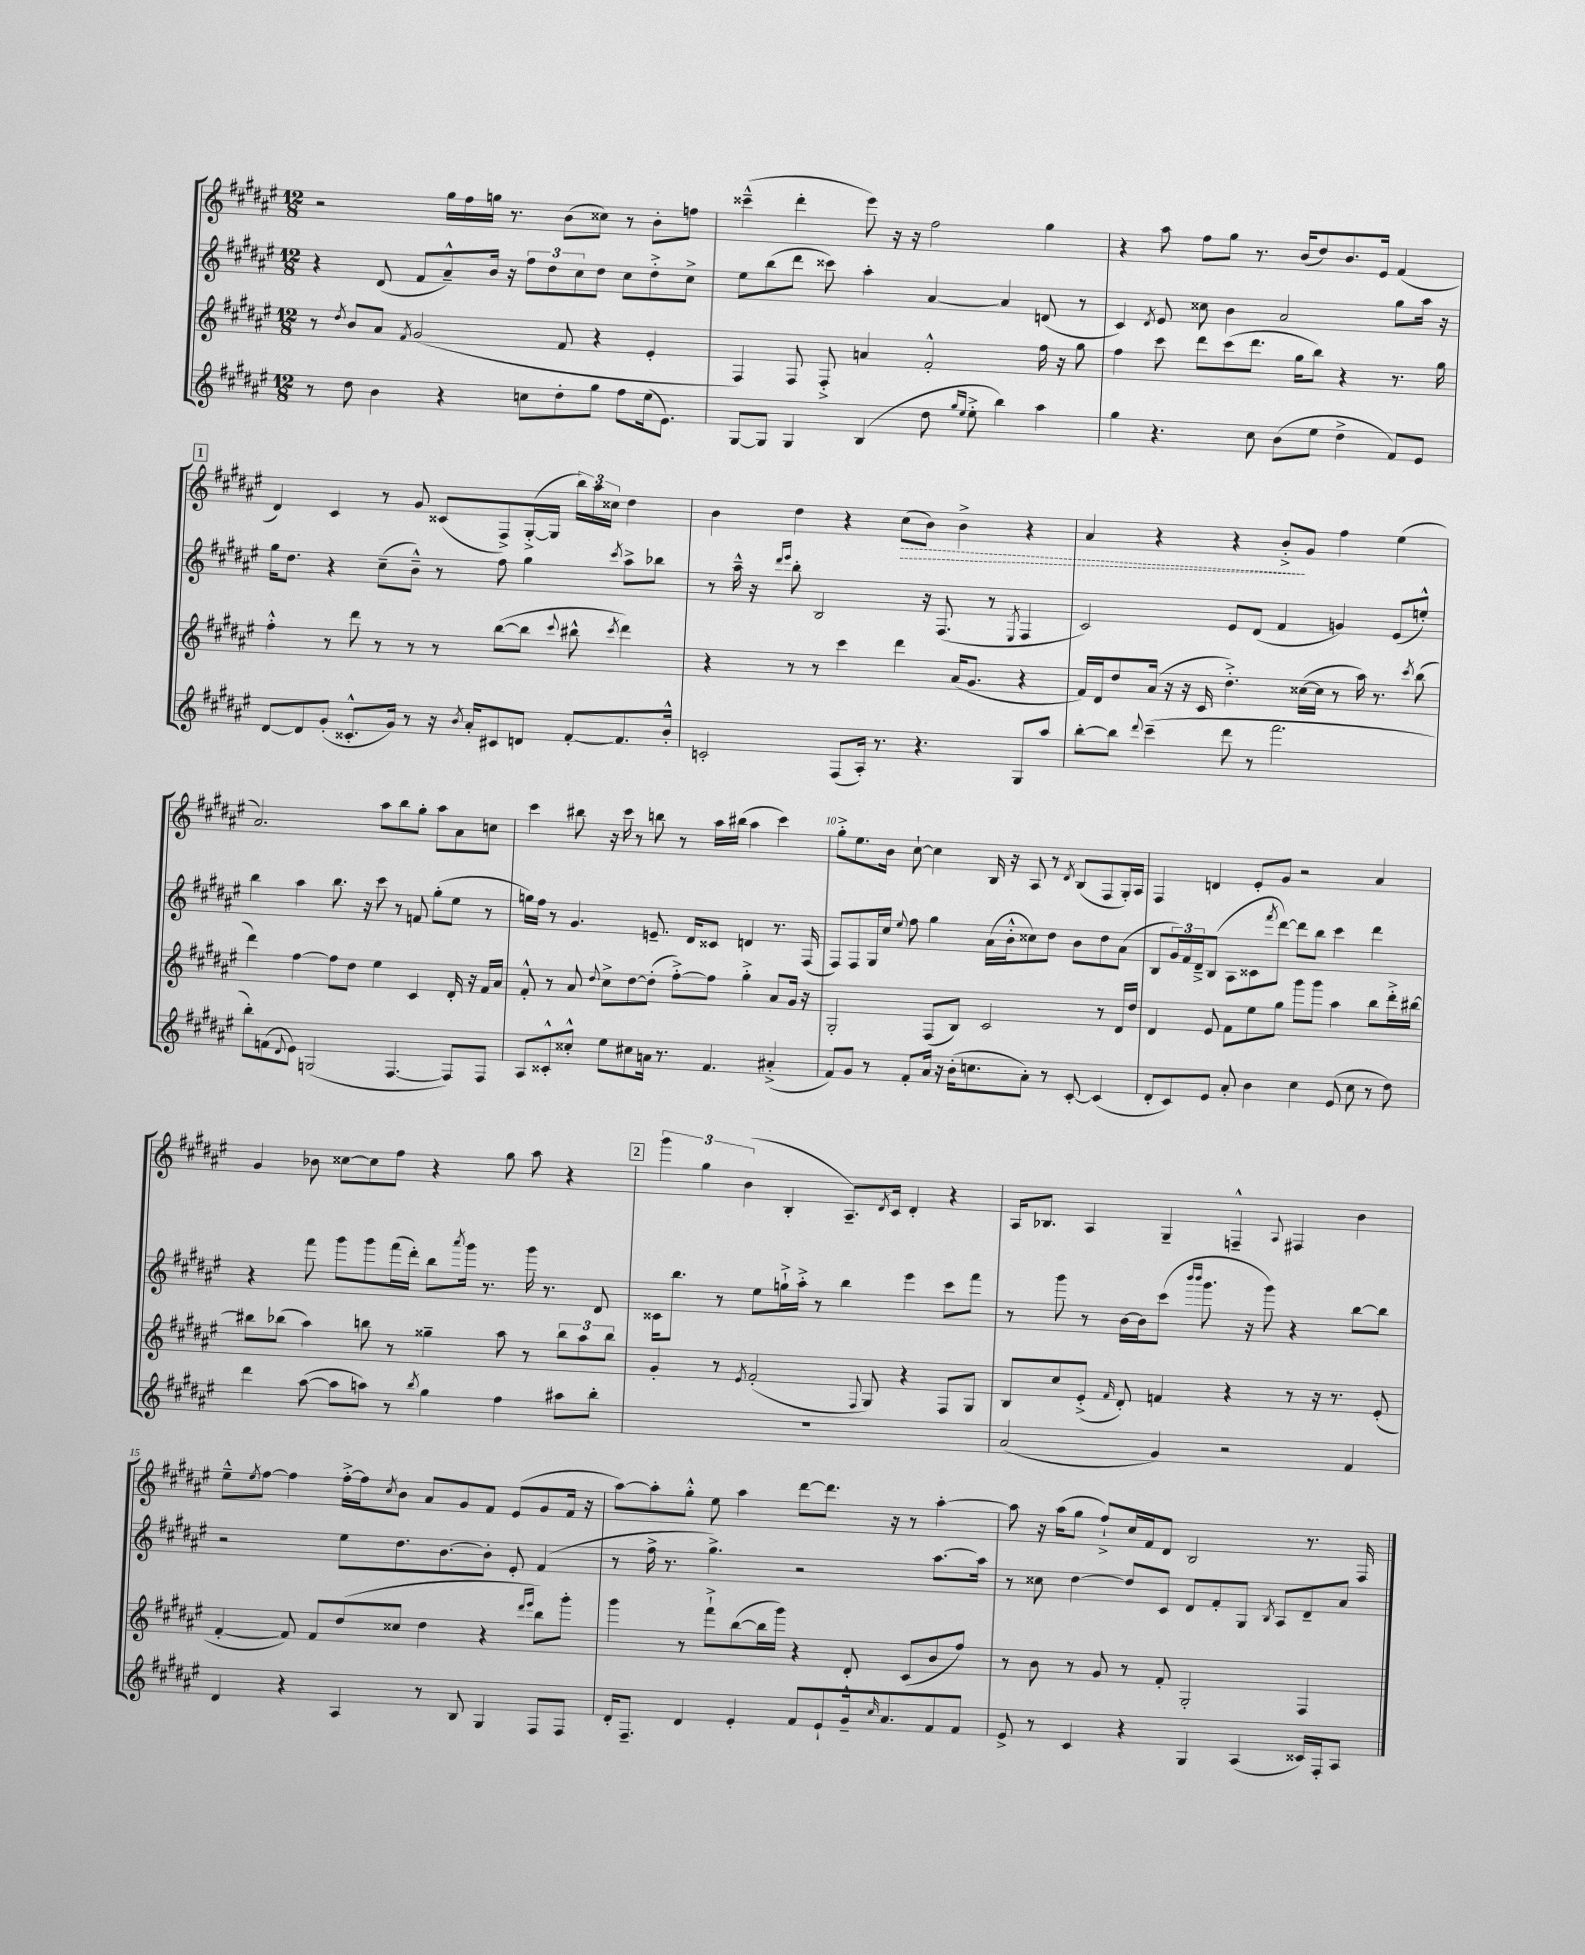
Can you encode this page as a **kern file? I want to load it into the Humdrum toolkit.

**kern	**kern	**kern	**kern	**dynam
*part4	*part3	*part2	*part1	*part1
*staff4	*staff3	*staff2	*staff1	*staff1
*clefG2	*clefG2	*clefG2	*clefG2	*
*k[f#c#g#d#a#e#]	*k[f#c#g#d#a#e#]	*k[f#c#g#d#a#e#]	*k[f#c#g#d#a#e#]	*
*M12/8	*M12/8	*M12/8	*M12/8	*
=2	=2	=2	=2	=2
8r	8r	4r	2r	.
.	8qdd#/	.	.	.
8dd#\	8b/L	.	.	.
4b\	8a#/J	(8d#/	.	.
.	8qf#/	.	.	.
.	(2g#/	8f#/L	.	.
4r	.	8a#~^^/)	16gg#\LL	.
.	.	.	16ff#\	.
.	.	16b/Jk	16ggn\JJ	.
.	.	16r	8.r	.
8ccn\L	.	12ff#\L	.	.
.	.	12dd#\	.	.
8dd#'\	8f#/	.	(8b\L	.
.	.	12cc#\	.	.
8gg#\J	4r	8dd#\J	8cc##X\J)	.
8ff#\L	.	8cc#\L	8r	.
(16ee#\k	4e#'/	8dd#'^\	8b'\L	.
8.e#\J)	.	.	.	.
.	.	8cc#^\J	8ffn\J	.
=3	=3	=3	=3	=3
[8G#/L	4F#/)	8ee#\L	(4ccc##X~^^\	.
8G#/J]	.	(8bb\	.	.
4G#/	8F#/	8ddd#\J	4ddd#'\	.
.	8F#'^/	8ccc##X\)	.	.
(4B/	4an/	4aa#'\	8eee#\)	.
.	.	.	16r	.
.	.	.	16r	.
8dd#\	2f#'^^/	[4a#/	2ff#\	.
16qqgg#/LL	.	.	.	.
16qqee#/JJ	.	.	.	.
8ee#'^\	.	.	.	.
4bb\)	.	4a#/]	.	.
4aa#\	16ff#\	(8dn/	4gg#\	.
.	16r	.	.	.
.	8gg#\	8r	.	.
=4	=4	=4	=4	=4
4gg#\	4ff#\	4c#/)	4r	.
.	.	8qd#/	.	.
4.r	8ccc#\	8e#/	8aa#\	.
.	8ddd#\L	8cc##X\	8ff#\L	.
.	(8ccc#\	4b\	8gg#\J	.
8cc#\	8.ddd#\J	.	8.r	.
(8b\L	.	2a#/	.	.
.	16gg#\KL	.	(16b/KL	.
8ee#\J	8bb\J)	.	8dd#/)	.
4dd#^\	4r	.	8.b/	.
.	.	.	16e#/Jk	.
8f#/L)	8.r	8gg#\L	(4f#/	.
8e#/J	.	16aa#\Jk	.	.
.	16gg#\	16r	.	.
!!LO:LB:g=z
!!LO:REH:place=s1:t=1
=5	=5	=5	=5	=5
[8d#/L	4ff#'^^\	16gg#\KL	4d#/)	.
.	.	8.dd#\J	.	.
8d#/]	.	.	.	.
(8g#'/J	8r	4r	4c#/	.
8.c##X'^^/L	8ddd#\	.	.	.
.	8r	(8cc#~\L	8r	.
16g#/Jk)	.	.	.	.
8r	8r	8b~^^\J)	8g#/	.
16r	8r	8r	(8c##X/L	.
8qb/	.	.	.	.
16a#'/KL	.	.	.	.
8c#X/	([8bb\L	8ff#\	8F#^/)	.
8dn/J	8bb\J]	4gg#\	([16G#'^/L	.
.	.	.	16G#/JJ]	.
.	8qqccc#/	.	.	.
[8f#'/L	8bb#X^^\	.	24bb\LL)	.
.	.	.	24aa#\	.
.	.	.	24cc##X\JJ	.
.	8qccc#/	8qccc#/	.	.
8.f#/]	4ddd#\)	8aa#^\L	4dd#\	.
.	.	8bb-X\J	.	.
16b'^^/Jk	.	.	.	.
=6	=6	=6	=6	=6
2cn'/	4r	8r	4b\	.
.	.	16aa#~^^\	.	.
.	.	16r	.	.
.	.	16qqddd#/LL	.	.
.	.	16qqeee#/JJ	.	.
.	8r	8bb'\	4dd#\	.
.	8r	2B/	.	.
(8F#/L	4ccc#\	.	4r	.
16A#'/Jk)	.	.	.	.
8.r	.	.	.	.
!	!	!	!	!LO:HP:b
.	4ddd#\	.	(8cc#\L	>
4.r	.	16r	8b\J)	.
.	.	(8.F#/	.	.
.	(16a#/KL	.	4b^\	.
.	8.g#/J	.	.	.
.	.	8r	.	.
.	.	8qE#/	.	.
8G#/L	4r	4F#/	4r	.
8aa#/J	.	.	.	.
=7	=7	=7	=7	=7
[8bb'\L	16f#/LL)	2c#/)	4a#/	.
.	16d#/J	.	.	.
8bb\J]	8dd#/	.	.	.
8qqddd#/	.	.	.	.
(4ccc#~\	(16a#/Jk	.	4r	.
.	16r	.	.	.
.	16r	.	.	.
.	16c#/	.	.	.
8ddd#\	4.dd#'^\)	8e#/L	4r	.
8r	.	(8d#/J	.	.
2.fff#\	.	4f#/	8b'^/L	.
.	([16cc##X\LL	.	8g#/J	]
.	16cc##\JJ]	.	.	.
.	8r	4gn/)	4ff#\	.
.	16aa#\)	.	.	.
.	8.r	.	.	.
.	.	(8e#/L	(4ee#\	.
.	8qccc#/	.	.	.
.	(8bb\	8een'^^/J)	.	.
!!LO:LB:g=z
=8	=8	=8	=8	=8
8bb'\L)	4ddd#\)	4bb\	2.a#/)	.
(8fn\	.	.	.	.
8qqd#/	.	.	.	.
8e#\J)	[4ff#\	4aa#\	.	.
(2Gn/	.	.	.	.
.	8ff#\L]	8.bb\	.	.
.	8dd#\J	.	.	.
.	.	16r	.	.
.	4ee#\	8ccc#\	8aa#\L	.
[4.F#/	.	8r	8bb\	.
.	4c#/	8fn/	8gg#'\J	.
.	.	(8gg#'\L	8aa#\L	.
8F#/L])	16d#'/	8ee#\J	8a#\	.
.	16r	.	.	.
8F#/J	16f#/LL	8r	8ccn\J	.
.	16a#/JJ	.	.	.
=9	=9	=9	=9	=9
8A#/L	8f#'^^/	16ggn\LL)	4ccc#\	.
.	.	16ff#\JJ	.	.
8c##X'^^/	8r	8r	.	.
8cc##X'^^/J	8a#/	4.g#/	8bb#X\	.
.	8qqdd#/	.	.	.
8ee#\L	8cc#^\L	.	16r	.
.	.	.	16ccc#\	.
8cc#X\	[8dd#\	.	8r	.
16an\Jk	(8dd#'\J]	8.en~/	8bbn\	.
8.r	.	.	.	.
.	[8ff#'^\L)	.	8r	.
.	.	16d#/KL	.	.
4.f#/	8ff#\J]	8c##X/J	16aa#\LL	.
.	.	.	(16bb#X\JJ	.
.	4gg#'^\	4dn/	4aa#\	.
(4a#X'^/	8a#/L	8.r	4ccc#\)	.
.	16g#/Jk	.	.	.
.	16r	(16F#/	.	.
=10	=10	=10	=10	=10
8f#/L)	2G#'/	8F#/L)	8gg#'^\L	.
8g#/J	.	8F#/	8.ee#\	.
8r	.	16G#/L	.	.
.	.	16cc#/JJ	16b\Jk	.
.	.	8qqee#/	.	.
8f#'/L	.	8ff#\	[8cc#`\	.
16a#/Jk	(8F#/L	4gg#\	4cc#\]	.
16r	.	.	.	.
(16b'\KL	8B/J)	.	.	.
8.ccn\	.	.	.	.
.	2c#/	(16a#\LL	16B/	.
.	.	16b'^^\J	16r	.
8a#'\J)	.	8cc##X\)	8A#/	.
8r	.	8dd#\J	8r	.
.	.	.	8qd#/	.
[8c#'/	.	8b\L	(8B/L	.
(4c#/]	8r	8dd#\	8F#/	.
.	16d#/LL	(8a#\J	16G#'/L)	.
.	16dd#/JJ	.	16A#/JJ	.
=11	=11	=11	=11	=11
8d#'/L	4d#/	8B/L	4F#/	.
8c#/)	.	24g#/L)	.	.
.	.	24f#/	.	.
.	.	24d#~^/J	.	.
8e#/J	8e#/	(8B/J	4dn/	.
8a#'/	8f#\L	8A#\L	.	.
4b\	8ee#\	8c##X\	8e#'/L	.
.	.	8qfff#/	.	.
.	8gg#\J	[8ddd#\J)	8g#/J	.
4cc#\	8ggg#\L	8ddd#\L]	2r	.
.	8ggg#\J	8bb\J	.	.
(8e#/	4aa#\	4ccc#\	.	.
8cc#\	.	.	.	.
8r	8bb\L	4ddd#\	4a#/	.
8dd#\)	16ddd#'^\L	.	.	.
.	[16bb#X\JJ	.	.	.
!!LO:LB:g=z
=12	=12	=12	=12	=12
4ddd#\	8bb#X\L]	4r	4g#/	.
.	(8bb-X\J	.	.	.
([8aa#\	4aa#\)	8fff#\	8b-X\	.
8aa#\L]	.	8ggg#\L	[8cc##X\L	.
8aan\J)	8bbn\	8ggg#\	8cc##\]	.
8r	8r	(16fff#\L	8ff#\J	.
.	.	16ddd#'\JJ)	.	.
8qbb/	.	.	.	.
4gg#\	4gg##X~\	8bb\L	4r	.
.	.	8qaaa#/	.	.
.	.	16ggg#\Jk	.	.
.	.	8.r	.	.
4ff#\	8aa#\	.	8gg#\	.
.	8r	16ggg#\	8aa#\	.
.	.	8.r	.	.
8aa#X\L	12bb\L	.	4r	.
.	12aa#\	.	.	.
8bb'\J	.	8d#/	.	.
.	12bb\J	.	.	.
!!LO:REH:place=s1:t=2
=13	=13	=13	=13	=13
1.r	4g#'/	16c##X\KL	6ggg#\	.
.	.	8.bb\J	.	.
.	.	.	6gg#\	.
.	8r	8r	.	.
.	.	.	(6b\	.
.	8qe#/	.	.	.
.	(2f#'/	8ee#\L	.	.
.	.	16ggn`^\L	4B'/	.
.	.	16aa#'^\JJ	.	.
.	.	8r	.	.
.	.	4bb\	8.A#~/L)	.
.	8qqF#/	.	.	.
.	8G#/)	.	.	.
.	.	.	8qd#/	.
.	.	.	16c#/Jk	.
.	4r	4eee#\	4d#'/	.
.	8F#/L	8ccc#\L	4r	.
.	8G#/J	8fff#\J	.	.
=14	=14	=14	=14	=14
(2a#/	8B/L	8r	16A#/KL	.
.	.	.	8.B-X/J	.
.	8cc#/	8ggg#\	.	.
.	(8e#'^/J	8r	4A#/	.
.	16qqf#/	.	.	.
.	8d#'/)	[16b\LL	.	.
.	.	16b\J]	.	.
4g#/)	4fn/	(8ccc#\J	4G#~/	.
.	.	16qqbbb/LL	.	.
.	.	16qqbbb/JJ	.	.
.	.	8.ggg#\	.	.
2r	4r	.	4Fn~^^/	.
.	.	16r	.	.
.	.	8ggg#\)	.	.
.	.	.	8qqA#/	.
.	8r	4r	4F#X/	.
.	16r	.	.	.
.	8.r	.	.	.
4f#/	.	[8bb\L	4b\	.
.	(8e#'/	8bb\J]	.	.
!!LO:LB:g=z
=15	=15	=15	=15	=15
4d#/	[4f#'/	2r	8ee#~^^\L	.
.	.	.	8qee#/	.
.	.	.	[8ff#\J	.
4r	8f#/])	.	4ff#\]	.
.	8f#/L	.	.	.
4A#/	(8dd#/	8ee#\L	[16ff#'^\LL	.
.	.	.	16ff#\J]	.
.	.	.	8qcc#/	.
.	8cc##X/J	8.dd#\	8b\J	.
8r	4dd#\	.	8a#/L	.
.	.	[8.b\	.	.
8B/	.	.	8g#/	.
4G#/	4r	8b'\J]	8f#/J	.
.	.	8e#'/	(8e#/L	.
.	16qqddd#/LL	.	.	.
.	16qqeee#/JJ	.	.	.
8F#/L	8bb\L)	(4f#/	8g#/	.
8F#/J	8ggg#'\J	.	16f#/Jk	.
.	.	.	16r	.
=16	=16	=16	=16	=16
16d#'/KL	4ggg#\	8r	[8aa#\L)	.
8.F#~/J	.	.	.	.
.	.	16ff#^\	8aa#'\]	.
.	.	8.r	.	.
4d#/	8r	.	8gg#'^^\J	.
.	8fff#`^\L	4.gg#^\)	8ee#\	.
4e#'/	([8bb\	.	4aa#\	.
.	16bb\L]	.	.	.
.	16ggg#\JJ)	.	.	.
8f#/L	4r	2r	[8ddd#\L	.
8e#`/	.	.	8.ddd#\J]	.
16g#~^^/k	8d#'/	.	.	.
16qqcc#/	.	.	.	.
8.a#/	.	.	16r	.
.	(8c#/L	.	8r	.
8f#/	8b/	[8.aa#\L	[4aa#'\	.
8f#/J	8ff#/J)	.	.	.
.	.	16aa#\Jk]	.	.
=17	=17	=17	=17	=17
8e#^/	8r	8r	8aa#\]	.
8r	8b\	8cc##X\	16r	.
.	.	.	(16aa#\KL	.
4c#/	8r	[4dd#\	8gg#\J	.
.	8g#/	.	8ff#`^/L)	.
4r	8r	8dd#/L]	16cc#/L	.
.	.	.	16f#/J	.
.	8f#'/	8c#/J	8d#/J	.
4G#/	2G#'/	8d#/L	2B/	.
.	.	8f#'/	.	.
(4A#/	.	8G#/J	.	.
.	.	8qB/	.	.
.	.	8A#/L	.	.
16c##X/LL)	4F#/	8d#~/	8.r	.
16F#'/J	.	.	.	.
8A#/J	.	8a#/J	.	.
.	.	.	16F#/	.
==	==	==	==	==
*-	*-	*-	*-	*-
